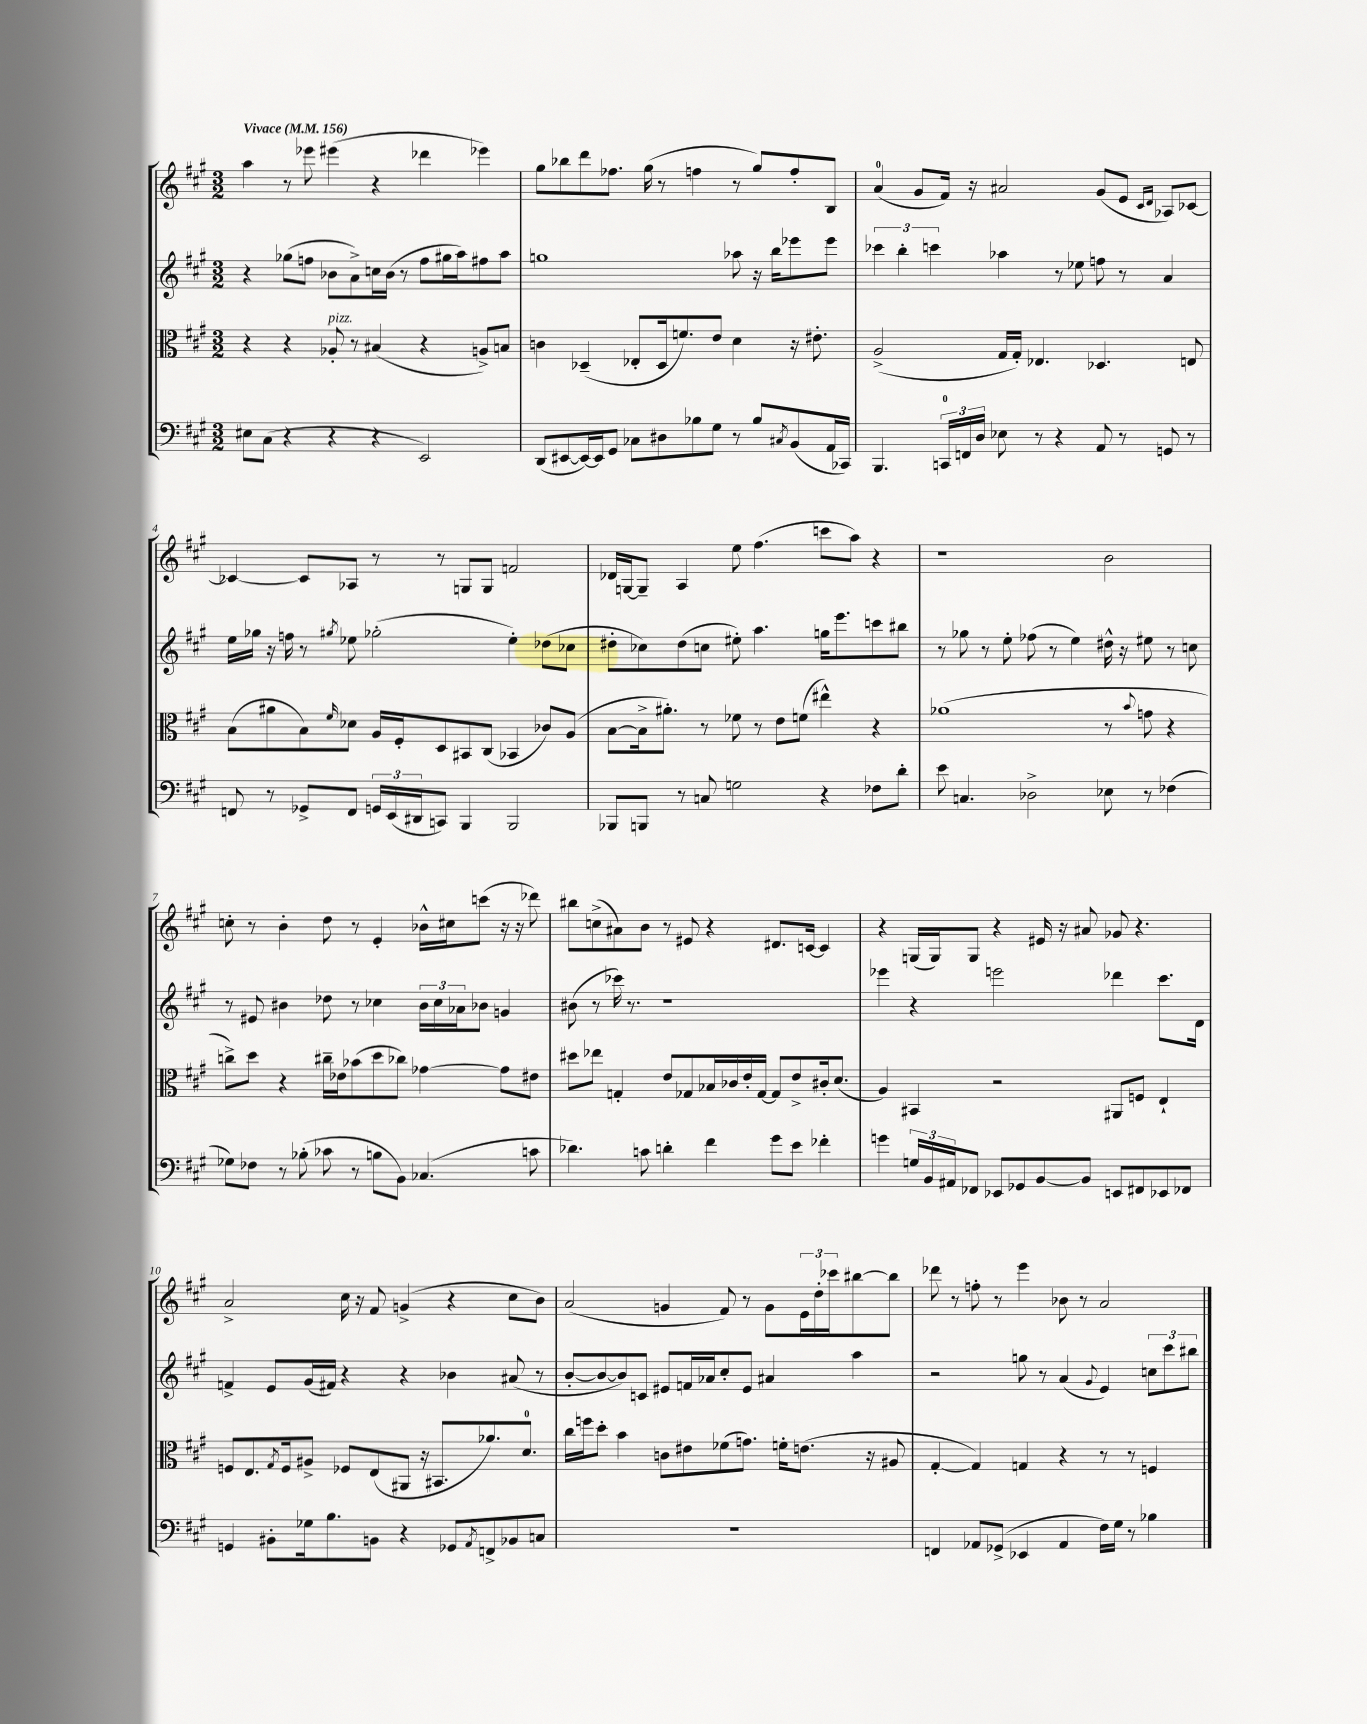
<<
\new StaffGroup <<
\new Staff = "s0" {
    \clef treble \key a \major \numericTimeSignature \time 3/2 \tempo "Vivace" 4 = 156
    a''4 r8 ees'''8 eis'''4( r4 des'''4 ees'''4) |
    gis''8 bes''8 d'''8 fes''8. gis''16( r8 f''4 r8 gis''8) f''8-. b8 |
    a'4-0( gis'8 fis'16) r16 ais'2 gis'8( e'8 \grace { cis'16 d'16 } aes8) ces'8~ |
    ces'4~ ces'8 aes8 r8 r8 g8 g8 f'2 |
    des'16 g16~ g8-- a4 e''8 fis''4.( c'''8 a''8) r4 |
    r1 b'2 |
    c''8-. r8 b'4-. d''8 r8 e'4-. bes'16-^ cis''16 c'''8( r16 r16 des'''8) |
    bis''8 c''8->( ais'8) b'8 r8 eis'8 r4 dis'8. c'16~ c'4 |
    r4 g16( g16) g8 r4 eis'16 r16 ais'8 ges'8 r4. |
    a'2-> cis''16 r16 fis'8 g'4->( r4 cis''8 b'8) |
    a'2( g'4 fis'8) r8 g'8 \tuplet 3/2 { e'16 d''16-. ces'''16 } bis''8~ bis''8 |
    des'''8 r8 f''8-. r8 e'''4 bes'8 r8 a'2 \bar "|." |
}
\new Staff = "s1" {
    \clef treble \key a \major \numericTimeSignature \time 3/2
    r4 ges''8( f''8 bes'8 a'8->) c''16 bes'16( r8 f''8 gis''16 a''16) fis''8 a''8 |
    g''1 aes''8 r16 b''16 ees'''8 ees'''8 |
    \tuplet 3/2 { ces'''4 b''4-. c'''4 } aes''4 r8 ees''8 f''8 r8 a'4 |
    e''16 ges''16 r16 f''16 r8 \acciaccatura { gis''8 } ees''8 ges''2-.( ees''4-.) des''8( ces''8 |
    dis''8-. ces''8) dis''8( c''8 eis''8-.) a''4. g''16 e'''8. c'''8 bis''8 |
    r8 ges''8 r8 e''8-. fes''8( r8 e''4) dis''16-^ r16 eis''8 r8 c''8 |
    r8 eis'8 bis'4 des''8 r8 ces''4 \tuplet 3/2 { bis'16 ces''16 aes'16 } bes'8 g'4 |
    bis'8( r8 ces'''16) r8. r1 |
    ees'''4 r4 e'''2 des'''4 cis'''8. d'16 |
    f'4-> e'8 gis'16( fis'16) r4 r4 bes'4 ais'8( r8 |
    b'8~-. b'8~ b'8) c'8 eis'8 f'16 aes'16 cis''8-. eis'8 ais'4 a''4 |
    r2 g''8 r8 a'4( \appoggiatura { gis'8 } e'4) \tuplet 3/2 { c''8 cis'''8 bis''8 } \bar "|." |
}
\new Staff = "s2" {
    \clef alto \key a \major \numericTimeSignature \time 3/2
    r4 r4 aes8-.^\markup { \italic "pizz." } r8 bis4( r4 a8->) b8 |
    c'4 des4--( ees8-. des16 f'8.) e'8 d'4 r16 eis'8.-. |
    a2->( gis16 gis16-.) ees4. des4. e8 |
    b8( ais'8 b8) \grace { fis'16 } des'8 a16 fis16-. d8 bis,8 cis8( bes,4 ces'8) a8( |
    b8~ b16-> ais'8.-.) r8 fes'8 r8 e'8 f'8( eis''4-^) r4 |
    aes'1( r8 \appoggiatura { b'8 } g'8 r4 |
    c''8->) d''8 r4 cis''16-- ees'16 bes'8( d''8 ces''8) ges'4~ ges'8 eis'8 |
    dis''8 ees''8 g4-. e'8 ges8 bes16 ces'16 e'16-. ges16~ ges8 e'8-> cis'16-. d'8.( |
    a4) bis,4 r2 ais,8 f8 e4-! |
    f8 e8. \acciaccatura { gis8 } f16 ais8-> fes8 e8( ais,8 r16 bis,8. aes'8.) d'8.-0 |
    cis''16 f''16 d''8-. b'4 c'8 eis'8 fes'8( g'8.) f'16-. e'8.( r16 ais8 |
    gis4~-. gis4) g4 r4 r8 r8 f4 \bar "|." |
}
\new Staff = "s3" {
    \clef bass \key a \major \numericTimeSignature \time 3/2
    eis8 cis8( r4 r4 r4 e,2) |
    d,8( eis,8~ eis,16~) eis,16 gis,8 ces8 dis8 bes8 gis8 r8 bes8 \acciaccatura { cis8 } b,8( a,16 ces,16) |
    b,,4. \tuplet 3/2 { c,16-0 f,16 d16 } ees8 r8 r4 a,8 r8 g,8 r8 |
    f,8 r8 ges,8-> f,8 \tuplet 3/2 { g,16 e,16( dis,16 } c,8) b,,4 b,,2 |
    bes,,8 b,,8 r8 c8 g2 r4 fes8 d'8-. |
    e'8 c4. des2-> ees8 r8 fes4( |
    ges8) fes8 r8 bes8-.( ces'8 r8 b8 b,8) ces4.( c'8 |
    des'4.) c'8 d'4-. fis'4 gis'8 e'8 fes'4-. |
    g'4 \tuplet 3/2 { g16 b,16 ais,16 } fes,8 ees,8 ges,8 b,8~ b,8 e,8 fis,8 ees,8 fes,8 |
    g,4 bis,8-. ges16 b8. b,8 r4 ges,8 \acciaccatura { a,8 } f,8-> bes,8 c8 |
    R1. |
    f,4 aes,8 ges,8->( ees,4 aes,4 fis16) gis16 r8 bes4 \bar "|." |
}
>>
>>
